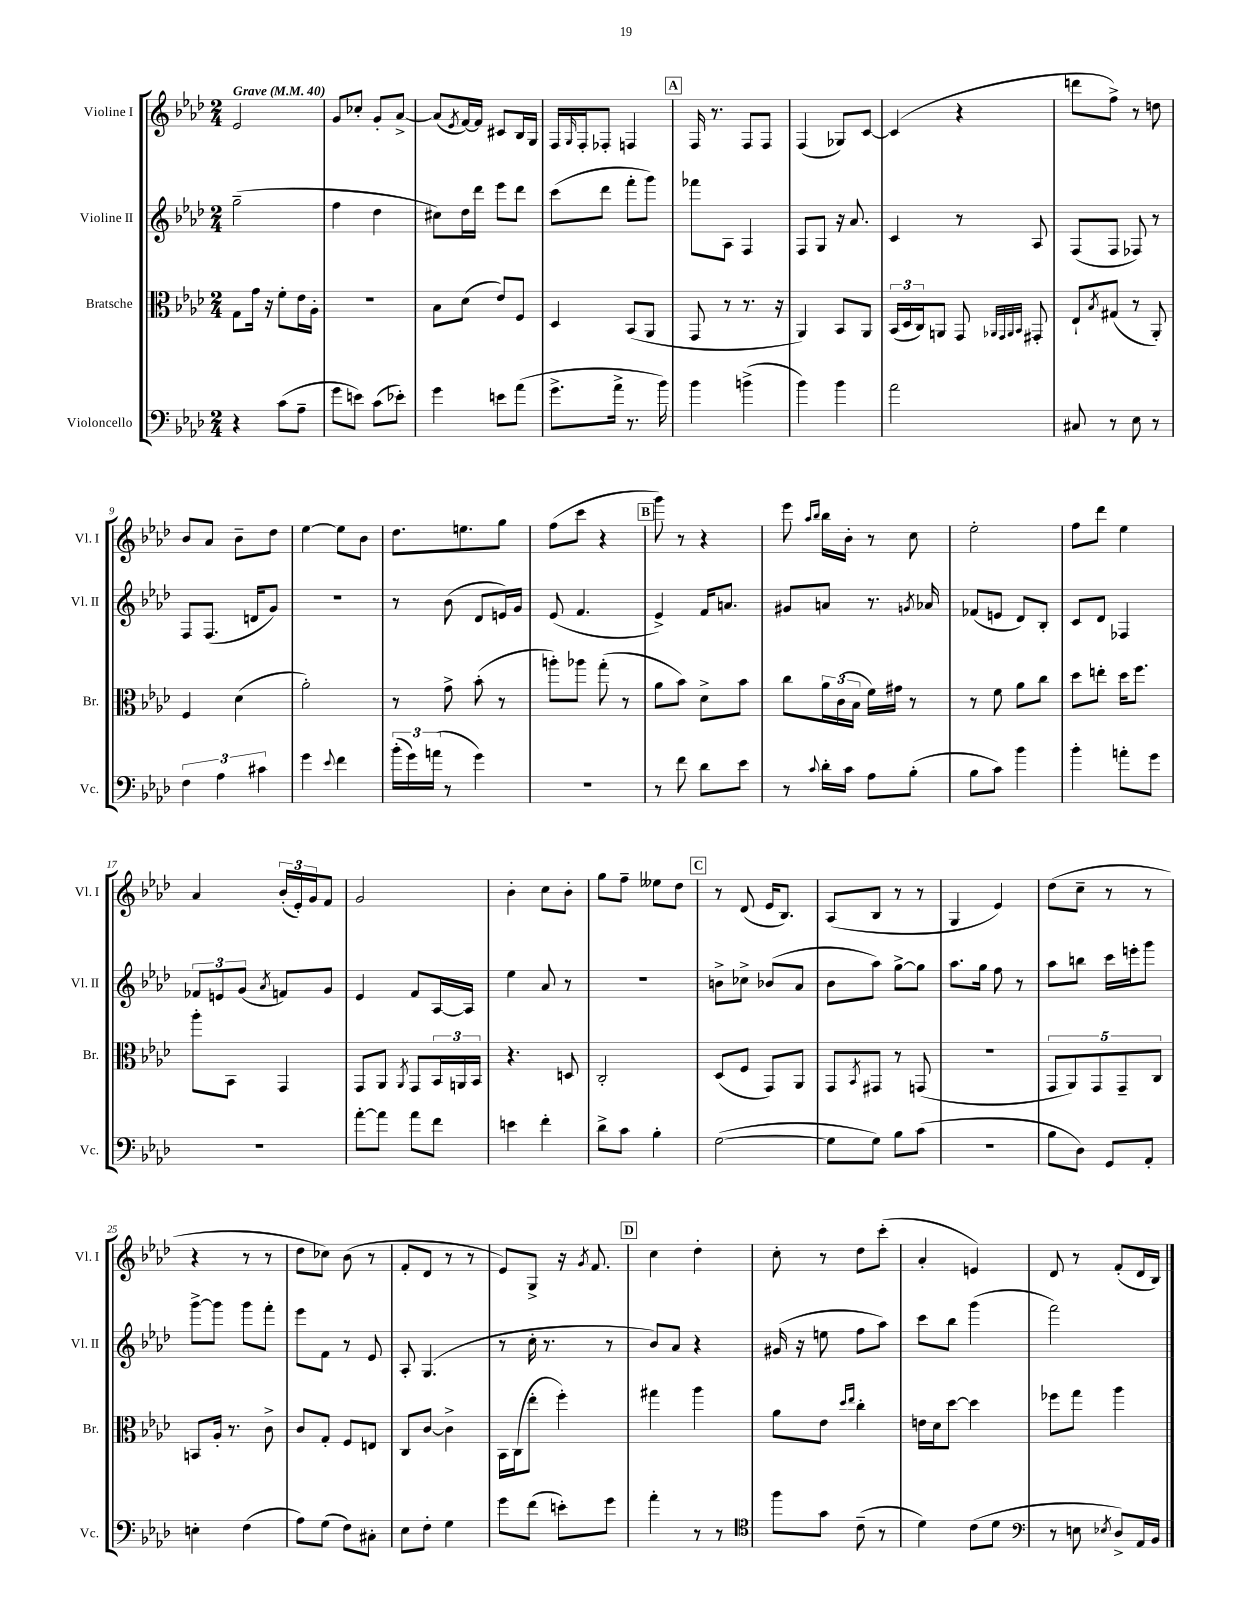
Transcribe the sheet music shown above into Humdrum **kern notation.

**kern	**kern	**kern	**kern
*staff4	*staff3	*staff2	*staff1
*clefF4	*clefC3	*clefG2	*clefG2
*k[b-e-a-d-]	*k[b-e-a-d-]	*k[b-e-a-d-]	*k[b-e-a-d-]
*M2/4	*M2/4	*M2/4	*M2/4
*MM40	*MM40	*MM40	*MM40
4r	8G\L	(2gg~\	2e-/
.	16g\Jk	.	.
.	16r	.	.
(8c\L	8f'\L	.	.
8A-~\J	16e-\L	.	.
.	16A-'\JJ	.	.
=	=	=	=
8g\L	2r	4ff\	8g/L
8e\J)	.	.	8cc-'/J
(8c\L	.	4dd-\	8g'/L
8e-'\J)	.	.	[8a-^/J
=	=	=	=
4g\	8B-\L	8cc#\L)	(8a-/]L
.	.	.	8qe-/
.	(8d-\J	16dd-\L	[16f/L)
.	.	16ddd-\JJ	16f/]JJ
8e\L	8e-/L)	8eee-\L	8c#/L
(8a-\J	8F/J	8ddd-\J	16B-/L
.	.	.	16G/JJ
=	=	=	=
8.g^\L	4D-/	(8ccc\L	16F/LL
.	.	.	16qqG/
.	.	.	16F'/J
.	.	8ddd-\J	8F-'/J
16a-^\Jk	.	.	.
8.r	(8BB-/L	8fff'\L	4F/
.	8AA-/J	8ggg\J)	.
16b-\)	.	.	.
=	=	=	=
4b-\	8GG/	8fff-\L	16F/
.	.	.	8.r
.	8r	8A-\J	.
(4b^\	8.r	4F/	8F/L
.	.	.	8F/J
.	16r	.	.
=	=	=	=
4b-\)	4AA-/)	8F/L	(4F/
.	.	8G/J	.
4b-\	8BB-/L	16r	8G-/L)
.	.	8.a-/	.
.	8AA-/J	.	[8c/J
=	=	=	=
2a-\	(24BB-/LL	4c/	(4c/]
.	24D-/	.	.
.	24C/J)	.	.
.	8AA/J	.	.
.	8GG/	8r	4r
.	32qqAA-/LLL	.	.
.	32qqGG/	.	.
.	32qqAA-/	.	.
.	32qqBB-/JJJ	.	.
.	8GG#'/	8A-/	.
=	=	=	=
8C#/	8E-`/L	(8F/L	8ddd\L
.	8qB-/	.	.
8r	(8G#/J	8F/J	8ff^\J)
8E-\	8r	8F-/)	8r
8r	8AA-'/)	8r	8dd\
=	=	=	=
6F\	4F/	8F/L	8b-/L
.	.	(8.F/J	8a-/J
6A-\	.	.	.
.	(4d-\	.	8b-~\L
.	.	16d/LK	.
6c#\	.	.	.
.	.	8g/J)	8dd-\J
=	=	=	=
4g\	2a-'\)	2r	[4ee-\
8qqe-/	.	.	.
4f\	.	.	8ee-\]L
.	.	.	8b-\J
=	=	=	=
(24b-'\LL	8r	8r	8.dd-\L
24g\)	.	.	.
(24a\JJ	.	.	.
8r	8g^\	(8b-\	.
.	.	.	8.ee\
4g\)	(8b-'\	8d-/L	.
.	8r	16e/L)	8gg\J
.	.	16g/JJ	.
=	=	=	=
2r	8aa'\L)	(8e-/	(8ff\L
.	8aa-\J	4.f/	8ccc\J
.	(8gg'\	.	4r
.	8r	.	.
=	=	=	=
8r	8a-\L	4e-^/)	8ggg\)
8f\	8b-\J)	.	8r
8d-\L	8d-^\L	16f/LK	4r
.	.	8.a/J	.
8e-\J	8b-\J	.	.
=	=	=	=
8r	8cc\L	8g#/L	8eee-\
.	.	.	16qqaa-/LL
8qqc/	.	.	16qqbb-/JJ
16d-'\LL	24a-\L	8a/J	16bb-\LL
.	(24c\	.	.
16c\JJ	.	.	16b-'\JJ
.	24B-\JJ	.	.
8A-\L	16f\LL)	8.r	8r
.	16g#\JJ	.	.
(8B-'\J	8r	.	8cc\
.	.	8qg/	.
.	.	16a-/	.
=	=	=	=
8B-\L	8r	(8f-/L	2ee-'\
8c\J)	8f\	8e/J	.
4b-\	8a-\L	8d-/L)	.
.	8cc\J	8B-'/J	.
=	=	=	=
4b-'\	8dd-\L	8c/L	8ff\L
.	8ee'\J	8d-/J	8ddd-\J
8a'\L	16dd-\LK	4F-/	4ee-\
.	8.ff\J	.	.
8g\J	.	.	.
=	=	=	=
2r	8aa-'\L	12f-/L	4a-/
.	.	12e/	.
.	8BB-\J	.	.
.	.	(12g/J	.
.	.	8qa-/	.
.	4GG/	8f/L)	(24b-'/LL
.	.	.	24e-'/)
.	.	.	24g/J
.	.	8g/J	8f/J
=	=	=	=
[8a-'\L	8GG/L	4e-/	2g/
8a-\]J	8AA-/J	.	.
.	8qAA-/	.	.
8a-\L	8GG/L	8f/L	.
8f\J	24BB-/L	[16A-/L	.
.	24AA/	.	.
.	.	16A-/]JJ	.
.	24BB-/JJ	.	.
=	=	=	=
4e\	4.r	4ee-\	4b-'\
4f'\	.	8a-/	8cc\L
.	8D/	8r	8b-'\J
=	=	=	=
8d-^\L	2C'/	2r	8gg\L
8c\J	.	.	8ff~\J
4B-'\	.	.	8ee--\L
.	.	.	8dd-\J
=	=	=	=
([2G\	(8D-/L	8b^\L	8r
.	8F/J	8cc-^\J	(8d-/
.	8GG/L)	(8b-/L	16e-/LK
.	.	.	8.B-/J)
.	8AA-/J	8a-/J	.
=	=	=	=
8G\]L	8GG/L	8b-\L	(8A-/L
.	8qBB-/	.	.
8G\J)	8GG#/J	8aa-\J)	8B-/J
8B-\L	8r	[8gg^\L	8r
(8c\J	(8GG/	8gg\]J	8r
=	=	=	=
2r	2r	8.aa-\L	4G/
.	.	16gg\Jk	.
.	.	8ff\	4e-/)
.	.	8r	.
=	=	=	=
8B-\L	10GG/L	8aa-\L	(8dd-\L
.	10AA-/)	.	.
8D-\J)	.	8bb\J	8cc~\J
.	10GG/	.	.
8GG/L	.	16ccc\LL	8r
.	10GG~/	.	.
.	.	16eee'\J	.
8AA-'/J	.	8ggg\J	8r
.	10C/J	.	.
=	=	=	=
4E'\	8BB/L	[8ggg^\L	4r
.	16A-'/Jk	8ggg\]J	.
.	8.r	.	.
(4F\	.	8ggg\L	8r
.	8c^\	8fff'\J	8r
=	=	=	=
8A-\L)	8c/L	8eee-\L	8dd-\L
(8G\J	8G'/J	8f\J	8cc-\J)
8F\L)	8F/L	8r	(8b-\
8C#'\J	8E/J	8e-/	8r
=	=	=	=
8E-\L	8C/L	8A-'/	8f'/L
8F'\J	[8c/J	(4.G/	8d-/J
4G\	4c^\]	.	8r
.	.	.	8r
=	=	=	=
8g\L	16BB-\LL	8r	8e-/L)
.	(16C\J	.	.
(8f\J	8ee-'\J	16cc'\	8G^/J
.	.	8.r	.
8e'\L)	4ff'\)	.	16r
.	.	.	8qg/
.	.	.	8.f/
8g\J	.	8r	.
=	=	=	=
4a-'\	4gg#\	8b-/L)	4cc\
.	.	8a-/J	.
8r	4aa-\	4r	4dd-'\
8r	.	.	.
=	=	=	=
*clefC4	*	*	*
8ff\L	8a-\L	(16g#/	8cc'\
.	.	16r	.
8g\J	8e-\J	8ee\	8r
.	16qqdd-/LL	.	.
.	16qqee-/JJ	.	.
(8c~\	4cc'\	8ff\L	8dd-\L
8r	.	8aa-\J)	(8ccc'\J
=	=	=	=
4d-\)	16e\LL	8ccc\L	4a-'/
.	16d-\J	.	.
.	[8dd-\J	8bb-\J	.
(8c\L	4dd-\]	(4ggg\	4e/)
8d-\J	.	.	.
=	=	=	=
*clefF4	*	*	*
8r	8ff-\L	2fff\)	8d-/
8E\	8gg\J	.	8r
8qE-/	.	.	.
8D-^/L)	4aa-\	.	(8f'/L
16AA-/L	.	.	16d-/L
16BB-/JJ	.	.	16B-/JJ)
==	==	==	==
*-	*-	*-	*-
